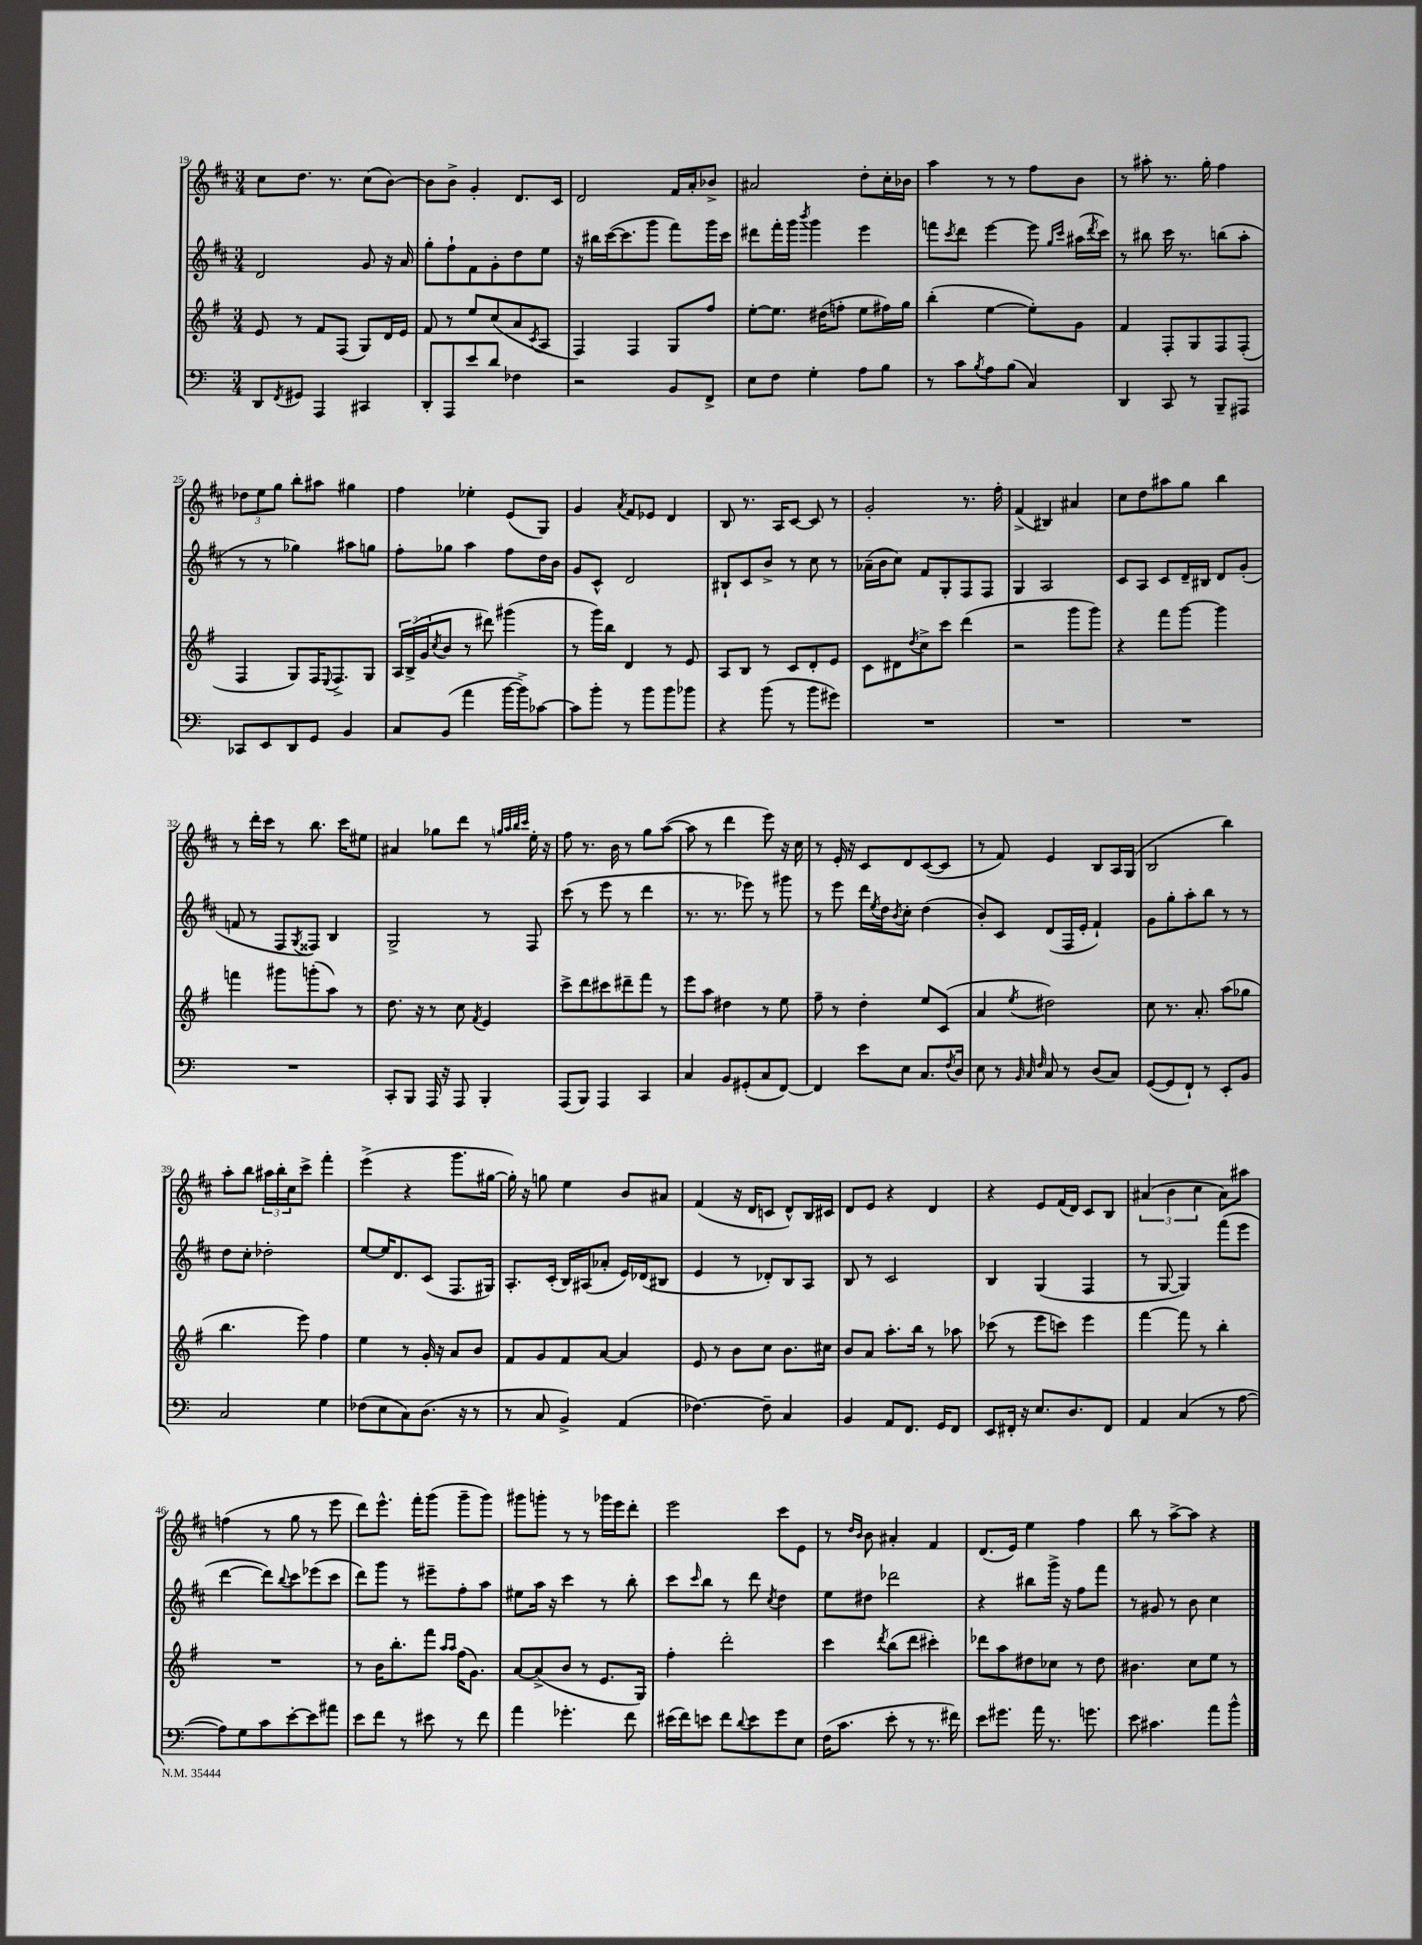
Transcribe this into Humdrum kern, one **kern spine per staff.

**kern	**kern	**kern	**kern
*staff4	*staff3	*staff2	*staff1
*clefF4	*clefG2	*clefG2	*clefG2
*k[]	*k[f#]	*k[f#c#]	*k[f#c#]
*M3/4	*M3/4	*M3/4	*M3/4
8DD/L	8e/	2d/	8cc#\L
8qFF/	.	.	.
8GG#/J	8r	.	8.dd\J
4AAA/	8f#/L	.	.
.	.	.	8.r
.	(8F#/J	.	.
4CC#/	8G/L)	8g/	(8cc#\L
.	16d/L	16r	[8b\J)
.	16e/JJ	16a/	.
=	=	=	=
8DD'/L	8f#/	8gg'\L	8b\]L
8AAA/	8r	8ff#`\	8b^\J
8e/	8ee/L	8f#\	4g'/
8d/J	(8cc/	8g'\	.
4F-\	8a/	8dd\	8.d/L
.	8qc/	.	.
.	8A/J	8ee\J	.
.	.	.	16c#/Jk
=	=	=	=
2r	4F#/)	16r	2d/
.	.	16bb#\LL	.
.	.	([16ccc#\J	.
.	.	8.ccc#\]	.
.	4F#/	.	.
.	.	8ggg\J	.
8BB/L	8G/L	8fff#\L)	16f#/LL
.	.	.	16a'/J
8FF^/J	8ff#/J	16ggg\L	8b-^/J
.	.	16ccc#\JJ	.
=	=	=	=
8E\L	[8ee'\L	8ddd#\L	2a#/
8F\J	8.ee\]J	16fff#'\L	.
.	.	16ggg\JJ	.
.	.	8qbbb/	.
4G'\	.	4ggg\	.
.	(16dd#\LK	.	.
.	8ff'\J	.	.
8A\L	8ee\L	4eee\	8dd'\L
8B\J	16ff#\L)	.	16cc#'\L
.	16gg\JJ	.	16b-\JJ
=	=	=	=
8r	(4bb'\	8fff\L	4aa\
.	.	8qccc#/	.
8c\L	.	8ddd\J	.
8qB/	.	.	.
8A\	[4ee\	[4eee\	8r
(8B\J	.	.	8r
4C/)	8ee'\]L)	8eee\]	8ff#\L
.	.	16qqgg/LL	.
.	.	16qqccc#/JJ	.
.	8g\J	(16aa#\LL	8b\J
.	.	8qddd/	.
.	.	16ccc#\JJ)	.
=	=	=	=
4DD/	4f#/	8r	8r
.	.	8bb#\	8aa#'\
8CC/	8F#'/L	16ccc#\	8.r
.	.	8.r	.
8r	8G/	.	.
.	.	.	16gg'\
8BBB~/L	8F#/	(8bb\L	4ff#\
8AAA#/J	(8F#'/J	8aa'\J	.
=	=	=	=
8CC-/L	4F#/	8r	12dd-\L
.	.	.	12ee\
8EE/	.	8r	.
.	.	.	12gg\J
8DD/	8G/L)	4gg-\)	8bb'\L
8GG/J	16F#/K	.	8aa#\J
.	8qqE/	.	.
.	8.F#^/	.	.
4BB/	.	8aa#\L	4gg#\
.	8G/J	8gg\J	.
=	=	=	=
8C/L	24A/LL	8ff#'\L	4ff#\
.	(24B^/	.	.
.	24g/J	.	.
.	8qcc/	.	.
(8BB/J	8b/J	8gg-\J	.
4a\	8r	4aa\	4ee-'\
.	8ddd#\)	.	.
[16b\LL	(4ggg#\	8ff#\L	(8e/L
16b^\]J)	.	.	.
[8c-\J	.	16dd\L	8G/J)
.	.	16b\JJ	.
=	=	=	=
8c-\]L	8r	8g/L	4g/
8b'\J	16ggg\LL)	8c#^^/J	.
.	16bb\JJ	.	.
.	.	.	8qa/
8r	4d/	2d/	8f#/L
8b\L	.	.	8e-/J
8b\	8r	.	4d/
8b-\J	8e/	.	.
=	=	=	=
4r	8A/L	8B#`/L	8B/
.	8B/J	8c#/	8.r
(8b\	8r	8b^/J	.
.	.	.	16A/LK
8r	8c/L	8r	[8c#/J
8b\L	8d'/	8cc#\	8c#/]
8g#\J)	8e/J	8r	8r
=	=	=	=
2.r	8c\L	(16a-~\LL	2g'/
.	.	16b\J	.
.	8d#\	8cc#\J)	.
.	8qdd/	.	.
.	8cc^\	8f#/L	.
.	8ccc\J	8G'/	.
.	(4ddd\	8F#/	8.r
.	.	8F#/J	.
.	.	.	16ff#'\
=	=	=	=
2.r	2r	4G/	(4f#^/
.	.	2A/	4B#/)
.	8ggg\L	.	4a#/
.	8ggg\J)	.	.
=	=	=	=
2.r	4r	8c#/L	8cc#\L
.	.	8A/J	8dd\
.	8fff#\L	8c#/L	8aa#\
.	[8ggg\J	16d~/L	8gg\J
.	.	16B#/JJ	.
.	4ggg\]	8d/L	4bb\
.	.	(8g'/J	.
=	=	=	=
2.r	4fff\	8f/	8r
.	.	8r	16ddd'\LL
.	.	.	16ccc#\JJ
.	8ggg#\L	8F#/L	8r
.	.	8qG/	.
.	(8ggg'\	8F##/J)	8.bb\
.	8aa\J)	4B/	.
.	.	.	16ccc#\LK
.	8r	.	8ee#\J
=	=	=	=
8CC'/L	8.dd\	2G^/	4a#/
8BBB/J	.	.	.
.	16r	.	.
16AAA/	8r	.	8gg-\L
16r	.	.	.
8AAA/	8cc\	.	8ddd\J
.	8qf#/	.	.
4BBB'/	4e/	8r	8r
.	.	.	32qqgg/LLL
.	.	.	32qqaa/
.	.	.	32qqbb/
.	.	.	32qqccc#/JJJ
.	.	8F#/	16ee'\
.	.	.	16r
=	=	=	=
(8AAA/L	8ccc^\L	(8ccc#\	8ff#\
8BBB/J)	8ddd\	8r	8.r
4AAA/	8ccc#\	8eee\	.
.	.	.	16b\
.	8ddd#~\	8r	8r
4CC/	8fff#\J	4ddd\	8gg\L
.	8r	.	([8aa\J
=	=	=	=
4C/	8eee\L	8.r	8aa\]
.	8aa\J	.	8r
.	.	8.r	.
8BB/L	4dd#\	.	4ddd\
(8GG#'/	.	8eee-\)	.
8C/	8r	8r	8eee\)
[8FF/J)	8ee\	8ggg#\	16r
.	.	.	16cc#\
=	=	=	=
4FF/]	8ff#~\	8r	8r
.	8r	8eee\	16e'/
.	.	.	16r
8e\L	4dd'\	16ddd\LL	8c#/L
.	.	8qee/	.
.	.	16dd\J	.
.	.	8qb/	.
8E\J	.	8cc#'\J	8d/
8.C/L	8ee/L	(4dd\	([8c#/
.	(8c/J	.	8c#/]J
8qF/	.	.	.
16D/Jk	.	.	.
=	=	=	=
8E\	4a/	8b'/L)	8r
8r	.	8c#/J	8f#/)
32qqBB/	.	.	.
32qqC/	.	.	.
32qqF/	8qee/	.	.
8C/	2dd#\)	(8d/L	4e/
8r	.	16F#/L	.
.	.	16e'/JJ	.
(8D/L	.	4f#`/)	8B/L
8C/J)	.	.	16A/L
.	.	.	(16G/JJ
=	=	=	=
([8GG/L	8cc\	8g\L	2B/
8GG/]	8.r	8gg'\	.
8FF`/J)	.	8aa'\	.
.	8.a'/	.	.
8r	.	8bb\J	.
8EE'/L	(8aa\L	8r	4bb\)
8BB/J	8gg-\J	8r	.
=	=	=	=
2C/	4.bb\	8dd\L	8aa'\L
.	.	8cc#'\J	8bb\J
.	.	2dd-'\	24aa#\LL
.	.	.	24bb'\
.	.	.	24cc#\J
.	8eee\)	.	8ccc#^\J
4G\	4ff#\	.	4fff#'\
=	=	=	=
(8F-\L	4ee\	[8ee/L	(4eee^\
8E\	.	16ee/]K	.
.	.	8.d/	.
8C\)	8r	.	4r
(8.D\J	16g'/	(8c#/J	.
.	16r	.	.
.	8a/L	8.F#/L	8.ggg\L
16r	.	.	.
8r	8b/J	.	.
.	.	16G#/Jk)	[16gg#\Jk
=	=	=	=
8r	8f#/L	8.A'/L	16gg#'\])
.	.	.	16r
8C/	8g/	.	8gg\
.	.	(16c#'/Jk	.
4BB^/)	8f#/	16B/LL)	4ee\
.	.	(16A#/J	.
.	[8a/J	8a-'/J	.
(4AA/	4a/]	16e/LL)	8b/L
.	.	(16d-/J	.
.	.	8B#/J	8a#/J
=	=	=	=
[4.F-\)	8e/	4e/	(4f#/
.	8r	.	.
.	8b\L	8r	16r
.	.	.	16d/LK
8F-~\]	8cc\J	8d-'/L)	8c/J
4C/	8.b\L	8B/	8d^^/L)
.	.	8A/J	16B/L
.	16cc#\Jk	.	16c#/JJ
=	=	=	=
4BB/	8b/L	8B/	8d/L
.	8a/J	8r	8e/J
8AA/L	8.aa'\L	2c#/	4r
8.FF/J	.	.	.
.	16bb\Jk	.	.
.	8r	.	4d/
16GG/LK	.	.	.
8FF/J	8aa-\	.	.
=	=	=	=
8EE/L	(8ccc-\	4B/	4r
16FF#'/Jk	8r	.	.
16r	.	.	.
8.E/L	8eee\L	(4G/	8e/L
.	8ccc\J)	.	(16f#/L
8.D/	.	.	16d/JJ)
.	4eee\	4F#/	8c#/L
8FF#/J	.	.	8B/J
=	=	=	=
4AA/	[4fff#\	8r	(6a#/
.	.	[8G/	.
.	.	.	6b\
(4C/	8fff#\]	4G/])	.
.	.	.	6cc#\
.	8r	.	.
8r	4bb'\	(8fff#\L	8a#\L)
[8A\	.	8eee\J	8aa#\J
=	=	=	=
8A\]L)	2.r	[4ddd\	(4ff\
8G\	.	.	.
8c\	.	8ddd\]L)	8r
.	.	8qqbb/	.
[8e'\	.	8ccc#\	8gg\
8e\]	.	(8eee-\	8r
8a#\J	.	8ccc#\J	8eee\
=	=	=	=
8e\L	8r	8ddd\L)	8ddd\L)
8f\J	16b\LK	8ggg\J	8.eee^^\J
.	8.bb'\	.	.
8r	.	8r	.
.	.	.	16fff#'\LK
8e#\	8fff#\J	8eee#~\L	(8ggg\J
.	16qqaa/LL	.	.
.	16qqaa/JJ	.	.
8r	(16ff#\LK	8ff#'\	8ggg~\L
.	8.g\J)	.	.
8f\	.	8aa\J	8ggg\J)
=	=	=	=
4a\	[8a/L	8ee#\L	8ggg#\L
.	(8a^/]	16aa\Jk	8ggg'\J
.	.	16r	.
4.g-'\	8b/J	4ccc#\	8r
.	8r	.	8r
.	8.e/L	8r	16ggg-\LL
.	.	.	16eee\J
8f\	.	8bb'\	8ddd'\J
.	16G/Jk)	.	.
=	=	=	=
(16e#\LL	4ff#'\	8ccc#\L	2eee\
16f\J)	.	.	.
.	.	16qqccc#/	.
8e\J	.	8bb\J	.
8f\L	2ddd'\	8r	.
8qqd/	.	.	.
8e\	.	8ddd\	.
.	.	8qcc#/	.
8g\	.	4dd\	8ccc#\L
8E\J	.	.	8e\J
=	=	=	=
(16F\LK	4ccc\	8ee\L	8r
8.c\J	.	.	.
.	.	.	16qqdd/LL
.	.	.	16qqb/JJ
.	.	8dd#\J	8b\
.	8qddd/	.	.
8e'\	(8bb\L	2ddd-\	4a#'/
8r	8ddd\J	.	.
8.r	4ccc#'\)	.	4f#/
16f#\)	.	.	.
=	=	=	=
8e\L	8ddd-\L	4r	(8.d/L
8.g#\J	8aa\	.	.
.	.	.	16e/Jk)
.	8dd#\	8bb#\L	4ee\
16a\	.	.	.
8.r	8cc-\J	16ggg^\Jk	.
.	.	16r	.
.	8r	8ff#\L	4ff#\
8.g\	.	.	.
.	8dd#\	8fff#\J	.
=	=	=	=
8e\	4.b#\	8r	8bb\
4.c#\	.	8g#/	8r
.	.	8r	[8aa^\L
.	8cc\L	8b\	8aa\]J
8a\L	8ee\J	4cc#\	4r
8b^^\J	8r	.	.
==	==	==	==
*-	*-	*-	*-
